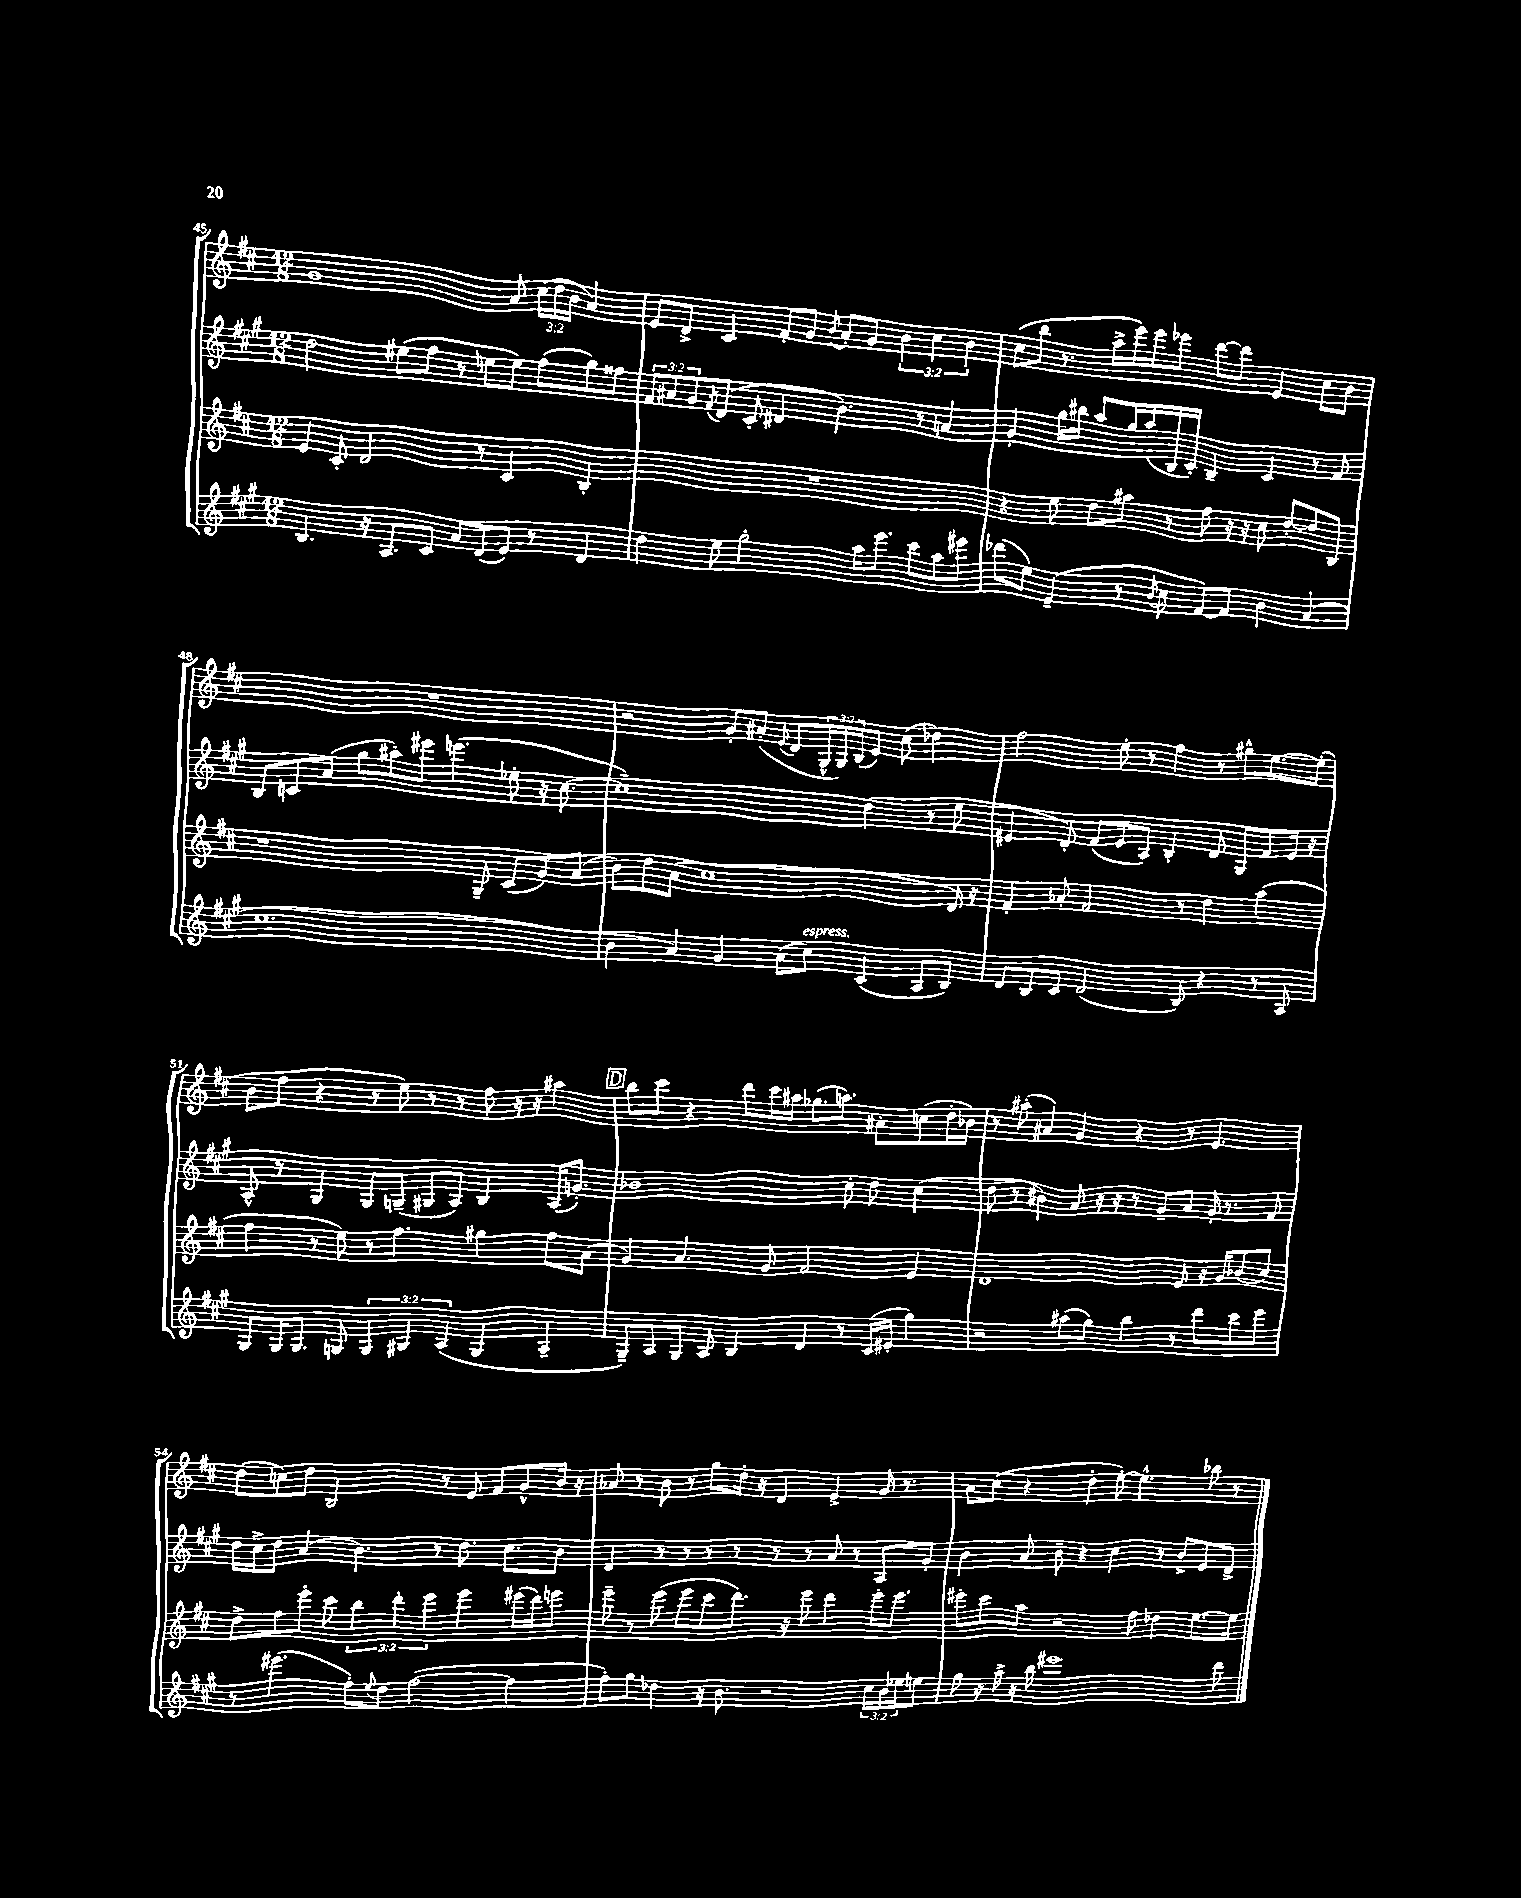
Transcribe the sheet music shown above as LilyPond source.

<<
\new StaffGroup <<
\new Staff = "s0" {
    \clef treble \key d \major \numericTimeSignature \time 12/8 \override Staff.TupletNumber.text = #tuplet-number::calc-fraction-text
    g'1 a'8 \tuplet 3/2 { cis''16( d''16 b'16 } a'4) |
    e'8 d'8-> cis'4 fis'8-. g'8 \acciaccatura { b'8 } a'8-. g'8 \tuplet 3/2 { b'4 cis''4 b'4 } |
    cis''8( b''8 r8. a''16-> e'''16) e'''16 ees'''8 d'''8~ d'''8 e'4 cis''8 b'8 |
    R1. |
    r2 g'8-. ais'8-.( \appoggiatura { e'8 } d'8 \tuplet 3/2 { g16-^ g16) b16( } e'8) cis''8( des''4) |
    fis''2 e''8-. r8 fis''4 r8 gis''8-^ e''8.~ e''16-.( |
    b'8 fis''8 r4 r8 e''8) r8 r8 fis''8 r16 r16 ais''4 |
    \mark \markup { \box "D" } b''8 cis'''8 r4 d'''8 cis'''16 ais''16 ges''8.( a''8.) ais'8-. c''8( d''16-. bes'16) |
    r8 ais''8-.( ais'4) g'4 r4 r8 e'4. |
    d''8( c''8) d''8 b2 r8 e'8 fis'8 g'8-^ b'16 r16 |
    aes'8 r8 b'8 r8 g''8 d''16-. r16 d'4 e'4-> g'16 r8. |
    a'8 cis''8( r4 d''4-. e''8~-.) e''4.-^ bes''8 r8 \bar "|." |
}
\new Staff = "s1" {
    \clef treble \key a \major \numericTimeSignature \time 12/8 \override Staff.TupletNumber.text = #tuplet-number::calc-fraction-text
    d''2 eis''8( fis''8 r8 e''8 e''8) fis''8( gis''8) fisis''8 |
    \tuplet 3/2 { fis'8 ais'8 gis'8 } \acciaccatura { fis'8 } d'8( cis'8-. dis'4 b'4.) r8 a'4 |
    gis'4-. gis''16 bis''16 a''8 gis''16 a''16( b16 cis'16-.) b4-- cis'4 r8 fis'8 |
    b8 c'8 a'8( gis''8 ais''8-.) eis'''8 e'''4.( ees''8-. r16 cis''8.~ |
    cis''1--) d''4( r8 e''8 |
    eis'4 d'8-.) fis'8( eis'8 a8) b4-. d'8 gis8 fis'8 eis'16 r16 |
    a8-^ r8 gis4 gis8 g8--( gis8 a8) b4 a16( g'8.-.) |
    \mark \markup { \box "D" } bes'1 cis''8-. d''8 cis''4( |
    d''8 r8 bis'4) a'8 r16 r16 r8 gis'8-- a'8 gis'16-. r8. fis'8 |
    d''16 cis''16-> d''8 a'4( b'4.) r8 d''8. cis''8. b'8 |
    d'4 r8 r8 r8 r8 r8 r8 a'8 r8 a8 gis'8-. |
    b'4 a'8 b'8-- r4 cis''4 r8 b'8-> e'8 d'8-> \bar "|." |
}
\new Staff = "s2" {
    \clef treble \key d \major \numericTimeSignature \time 12/8 \override Staff.TupletNumber.text = #tuplet-number::calc-fraction-text
    e'4 cis'8-. d'2 r8 cis'4 b4-. |
    R1. |
    r4 e''8 d''8 ais''8 r8 fis''8 r16 r16 cis''8 d''8~-. d''8 b8 |
    r1 g8-- cis'8( g'8) a'8( |
    b'8) d''8 a'8( cis''1 d'16) r16 |
    fis'4-. aes'8-. fis'2 r8 d''4 a''4( |
    fis''4 r8 e''8) r8 fis''4. gis''4 fis''8 a'8( |
    \mark \markup { \box "D" } g'4) a'4. g'8 fis'2 e'4 |
    d'1 e'8 r16 g'16 bes'8( cis''8) |
    d''8-> fis''8 e'''8-. cis'''8 \tuplet 3/2 { b''4 d'''4-. e'''4 } e'''4 eis'''16( d'''16) e'''8 |
    e'''8-- r8 e'''8( e'''8 cis'''8 d'''8.) r16 e'''8 d'''4 e'''16-. e'''8. |
    eis'''8-. cis'''8 a''8 r2 fis''8 des''4 e''8.~ e''16 \bar "|." |
}
\new Staff = "s3" {
    \clef treble \key a \major \numericTimeSignature \time 12/8 \override Staff.TupletNumber.text = #tuplet-number::calc-fraction-text
    b4. r16 a8. cis'8 a'8 d'8( e'8) r8 d'4 |
    d''4 e''8 gis''2-. a''16 e'''8. cis'''8 a''8 eis'''8 |
    des'''8( e''8) e'4--( r8 \acciaccatura { b'8 } cis''8 fis'8~) fis'8 b'4 a'4( |
    cis''1. |
    b'4 a'4) gis'4 a'8( cis''8^\markup { \italic "espress." }) cis'4( a8 b8) |
    d'8 b8 cis'8 d'2( b8) r4 r8 a8 |
    gis8 gis16 gis8. g8 \tuplet 3/2 { g4 gis4 a4( } gis4 a4-- |
    \mark \markup { \box "D" } gis8--) a8 gis8 a8 b4 d'4 r8 cis'16( eis'16-. gis''4) |
    r2 ais''8( gis''8) b''4 r8 d'''8 cis'''8 e'''8 |
    r8 eis'''4.( fis''8-.) \appoggiatura { e''8 } d''8 fis''2~( fis''4 |
    fis''8-.) gis''8 des''4 r16 b'8. r2 \tuplet 3/2 { cis''16 b'16 ees''16 } e''8 |
    gis''8 r16 a''16-> r16 b''16 eis'''1 d'''8 \bar "|." |
}
>>
>>
\layout { \context { \Score currentBarNumber = #45 } }
